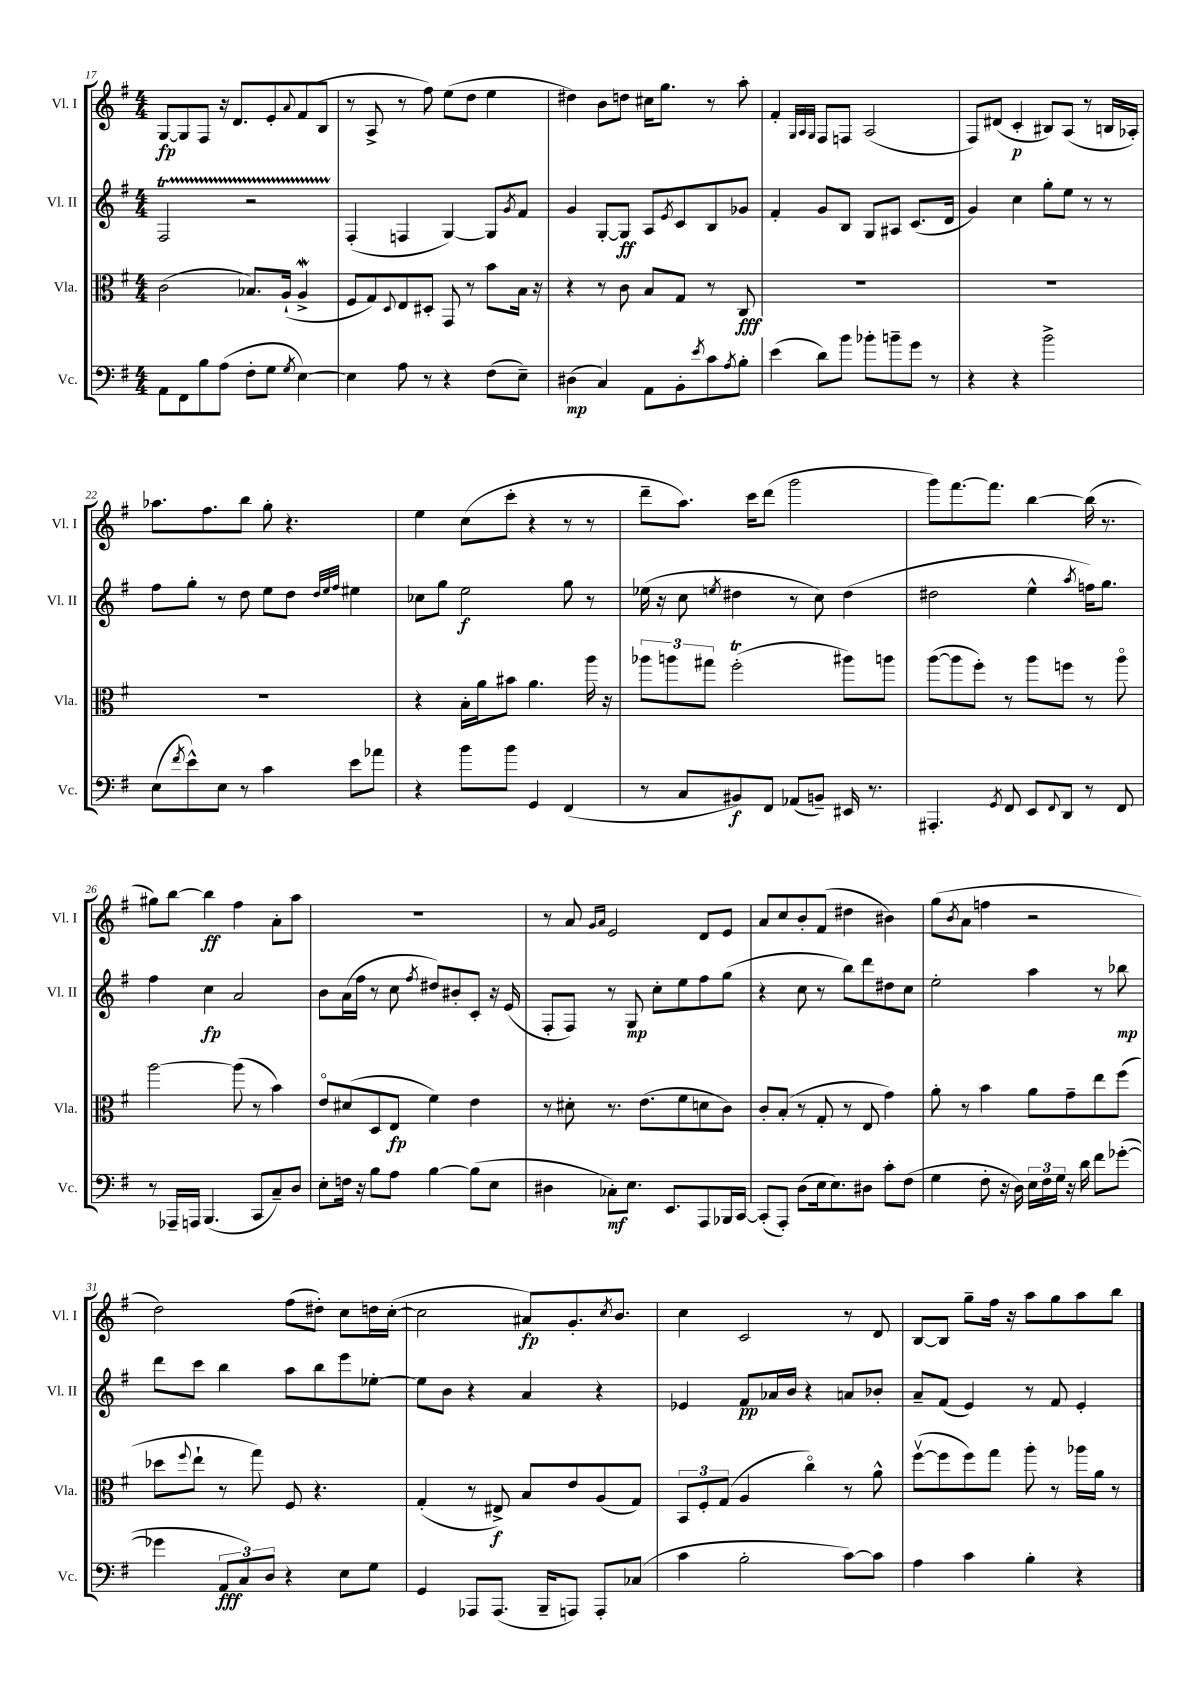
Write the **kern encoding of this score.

**kern	**dynam	**kern	**dynam	**kern	**dynam	**kern	**dynam
*part4	*part4	*part3	*part3	*part2	*part2	*part1	*part1
*staff4	*staff4	*staff3	*staff3	*staff2	*staff2	*staff1	*staff1
*I"Vc.	*	*I"Vla.	*	*I"Vl. II	*	*I"Vl. I	*
*I'Vc.	*	*I'Vla.	*	*I'Vl. II	*	*I'Vl. I	*
*clefF4	*	*clefC3	*	*clefG2	*	*clefG2	*
*k[f#]	*	*k[f#]	*	*k[f#]	*	*k[f#]	*
*M4/4	*	*M4/4	*	*M4/4	*	*M4/4	*
=17	=17	=17	=17	=17	=17	=17	=17
8AA\L	.	(2c\	.	2F#t/	.	[8G/L	fp
8FF#\	.	.	.	.	.	8G/]	.
8B\	.	.	.	.	.	8F#/J	.
(8A\J	.	.	.	.	.	16r	.
.	.	.	.	.	.	8.d/L	.
8F#'\L	.	8.B-X/L)	.	2r	.	.	.
8G\J	.	.	.	.	.	8e'/	.
.	.	(16A`/Jk	.	.	.	.	.
8qG/	.	.	.	.	.	8qqa/	.
[4E\)	.	4AW^/	.	.	.	(8f#/	.
.	.	.	.	.	.	8B/J	.
=18	=18	=18	=18	=18	=18	=18	=18
4E\]	.	8F#/L	.	(4F#'/	.	8r	.
.	.	8G/)	.	.	.	8A^/	.
.	.	8qqD/	.	.	.	.	.
8A\	.	8E/	.	4Fn/	.	8r	.
8r	.	8D#X'/J	.	.	.	8ff#\)	.
4r	.	8GG/	.	[4G/)	.	(8ee\L	.
.	.	8r	.	.	.	8dd\J	.
(8F#\L	.	8b\L	.	8G/L]	.	4ee\	.
.	.	.	.	8qg/	.	.	.
8E~\J)	.	16B\Jk	.	8f#/J	.	.	.
.	.	16r	.	.	.	.	.
=19	=19	=19	=19	=19	=19	=19	=19
(4D#X\	mp	4r	.	4g/	.	4dd#X\)	.
4C/)	.	8r	.	[8G'/L	.	8b\L	.
.	.	8c\	.	8G/J]	ff	8ddn\J	.
8AA\L	.	8B/L	.	8A/L	.	16cc#X\KL	.
.	.	.	.	.	.	8.gg\J	.
.	.	.	.	8qe/	.	.	.
8BB'\	.	8G/J	.	8c/	.	.	.
8qe/	.	.	.	.	.	.	.
8c\	.	8r	.	8B/	.	8r	.
8qA/	.	.	.	.	.	.	.
8B'\J	.	8C/	fff	8g-X/J	.	8aa'\	.
=20	=20	=20	=20	=20	=20	=20	=20
(4e\	.	1r	.	4f#'/	.	4f#'/	.
.	.	.	.	.	.	32qqG/LLL	.
.	.	.	.	.	.	32qqA/	.
.	.	.	.	.	.	32qqG/JJJ	.
8d\L)	.	.	.	8g/L	.	8F#/L	.
8b\J	.	.	.	8B/J	.	8Fn/J	.
8b-X'\L	.	.	.	8G/L	.	(2A/	.
8bn~\	.	.	.	8A#X/J	.	.	.
8g\J	.	.	.	(8.c/L	.	.	.
8r	.	.	.	.	.	.	.
.	.	.	.	16d/Jk	.	.	.
=21	=21	=21	=21	=21	=21	=21	=21
4r	.	1r	.	4g/)	.	8F#/L)	.
.	.	.	.	.	.	(8d#X/J	.
4r	.	.	.	4cc\	.	4c'/	p
2b^\	.	.	.	8gg'\L	.	8B#X/L)	.
.	.	.	.	8ee\J	.	(8A/J	.
.	.	.	.	8r	.	8r	.
.	.	.	.	8r	.	16Bn/LL	.
.	.	.	.	.	.	16A-X'/JJ)	.
!!LO:LB:g=z
=22	=22	=22	=22	=22	=22	=22	=22
(8E\L	.	1r	.	8ff#\L	.	8.aa-X\L	.
8qf#/	.	.	.	.	.	.	.
8e^^\)	.	.	.	8gg'\J	.	.	.
.	.	.	.	.	.	8.ff#\	.
8E\J	.	.	.	8r	.	.	.
8r	.	.	.	8dd\	.	8bb\J	.
4c\	.	.	.	8ee\L	.	8gg'\	.
.	.	.	.	8dd\J	.	4.r	.
.	.	.	.	32qqdd/LLL	.	.	.
.	.	.	.	32qqee/	.	.	.
.	.	.	.	32qqff#/JJJ	.	.	.
8e\L	.	.	.	4ee#X\	.	.	.
8a-X\J	.	.	.	.	.	.	.
=23	=23	=23	=23	=23	=23	=23	=23
4r	.	4r	.	8cc-X\L	.	4ee\	.
.	.	.	.	8gg\J	.	.	.
8b\L	.	16B'\LL	.	2ee\	f	(8cc\L	.
.	.	16a\J	.	.	.	.	.
8b\J	.	8b#X\J	.	.	.	8ccc'\J	.
4GG/	.	4.a\	.	.	.	4r	.
(4FF#/	.	.	.	8gg\	.	8r	.
.	.	16aa\	.	8r	.	8r	.
.	.	16r	.	.	.	.	.
=24	=24	=24	=24	=24	=24	=24	=24
8r	.	12aa-X\L	.	(16ee-X\	.	8ddd~\L	.
.	.	.	.	16r	.	.	.
.	.	12aan\	.	.	.	.	.
8C/L	.	.	.	8cc\	.	8.aa\J)	.
.	.	12gg#X\J	.	.	.	.	.
.	.	.	.	8qeen/	.	.	.
8BB#X/)	f	(2ff#t'\	.	4dd#X\	.	.	.
.	.	.	.	.	.	16ccc\KL	.
8FF#/J	.	.	.	.	.	(8ddd\J	.
(8AA-X/L	.	.	.	8r	.	2ggg\	.
8BBn~/J)	.	.	.	8cc\)	.	.	.
16EE#X/	.	8aa#X\L)	.	(4dd#\	.	.	.
8.r	.	.	.	.	.	.	.
.	.	8aan\J	.	.	.	.	.
=25	=25	=25	=25	=25	=25	=25	=25
4.AAA#X'/	.	([8aa\L	.	2dd#X\	.	8ggg\L)	.
.	.	8aa\]	.	.	.	[8.fff#\	.
.	.	8ff#'\J)	.	.	.	.	.
.	.	.	.	.	.	8.fff#\J]	.
8qGG/	.	.	.	.	.	.	.
8FF#/	.	8r	.	.	.	.	.
8EE/L	.	8aa\L	.	4ee^^\	.	[4bb\	.
8qqFF#/	.	.	.	.	.	.	.
8DD/J	.	8ffn\J	.	.	.	.	.
.	.	.	.	8qaa/	.	.	.
8r	.	8r	.	16ffn\KL)	.	(16bb\]	.
.	.	.	.	8.gg\J	.	8.r	.
8FF#/	.	8aa\	.	.	.	.	.
!!LO:LB:g=z
=26	=26	=26	=26	=26	=26	=26	=26
8r	.	[2aa\	.	4ff#\	.	8gg#X\L)	.
16AAA-X~/LL	.	.	.	.	.	[8bb\J	.
16AAAn/JJ	.	.	.	.	.	.	.
(4.BBB/	.	.	.	4cc\	fp	4bb\]	ff
.	.	(8aa\]	.	2a/	.	4ff#\	.
8CC/L	.	8r	.	.	.	.	.
8C~/)	.	4b\)	.	.	.	8a'\L	.
8D/J	.	.	.	.	.	8aa\J	.
=27	=27	=27	=27	=27	=27	=27	=27
8E'\L	.	8e/L	.	8b\L	.	1r	.
16Fn\Jk	.	(8d#X/	.	(16a\L	.	.	.
16r	.	.	.	16ff#\JJ	.	.	.
8B\L	.	8D/	.	8r	.	.	.
8A\J	.	8E/J	fp	8cc\	.	.	.
.	.	.	.	8qff#/	.	.	.
[4B\	.	4f#\)	.	8dd#X/L)	.	.	.
.	.	.	.	8b#X'/	.	.	.
(8B\L]	.	4e\	.	8c'/J	.	.	.
8E\J	.	.	.	16r	.	.	.
.	.	.	.	(16e/	.	.	.
=28	=28	=28	=28	=28	=28	=28	=28
4D#X\	.	8r	.	8F#'/L	.	8r	.
.	.	8d#X'\	.	8F#/J)	.	8a/	.
.	.	.	.	.	.	16qqg/LL	.
.	.	.	.	.	.	16qqa/JJ	.
8C-X'\L)	mf	8.r	.	8r	.	2e/	.
8.E\J	.	.	.	8G/	mp	.	.
.	.	(8.e\L	.	.	.	.	.
.	.	.	.	8cc'\L	.	.	.
8.EE/L	.	.	.	.	.	.	.
.	.	8f#\	.	8ee\	.	.	.
8AAA/	.	8dn\	.	8ff#\	.	8d/L	.
16BBB-X/L	.	8c\J)	.	(8gg\J	.	8e/J	.
[16CC/JJ	.	.	.	.	.	.	.
=29	=29	=29	=29	=29	=29	=29	=29
(8CC'/L]	.	8c'/L	.	4r	.	8a/L	.
8AAA'/J)	.	(8B'/J	.	.	.	8cc/	.
(8D\L	.	8r	.	8cc\	.	8b'/	.
16E\k	.	8G'/	.	8r	.	(8f#/J	.
8.E\)	.	.	.	.	.	.	.
.	.	8r	.	8bb\L)	.	4dd#X\	.
8D#X\J	.	8E/	.	8ddd\	.	.	.
8c'\L	.	4g\)	.	8dd#X\	.	4b#X\)	.
(8F#\J	.	.	.	8cc\J	.	.	.
=30	=30	=30	=30	=30	=30	=30	=30
4G\	.	8a'\	.	2ee'\	.	(8gg\L	.
.	.	.	.	.	.	8qb/	.
.	.	8r	.	.	.	8a\J	.
8F#'\	.	4b\	.	.	.	4ffn\	.
16r	.	.	.	.	.	.	.
16D\)	.	.	.	.	.	.	.
24E\LL	.	8a\L	.	4aa\	.	2r	.
24F#\	.	.	.	.	.	.	.
24G\JJ	.	.	.	.	.	.	.
16r	.	8g~\	.	.	.	.	.
16d\	.	.	.	.	.	.	.
8f#\L	.	8ee\	.	8r	.	.	.
([8g-X'\J	.	(8ff#\J	.	8bb-X\	mp	.	.
!!LO:LB:g=z
=31	=31	=31	=31	=31	=31	=31	=31
4g-X\]	.	8dd-X\L	.	8ddd\L	.	2dd\)	.
.	.	8qqff#/	.	.	.	.	.
.	.	8ee`\J	.	8ccc\J	.	.	.
12AA/L	fff	8r	.	4bb\	.	.	.
12C/)	.	.	.	.	.	.	.
.	.	8gg\)	.	.	.	.	.
12D/J	.	.	.	.	.	.	.
4r	.	8F#/	.	8aa\L	.	(8ff#\L	.
.	.	4.r	.	8bb\	.	8dd#X'\J)	.
8E\L	.	.	.	8eee\	.	8cc\L	.
8G\J	.	.	.	[8ee-X'\J	.	16ddn\L	.
.	.	.	.	.	.	([16cc'\JJ	.
=32	=32	=32	=32	=32	=32	=32	=32
4GG/	.	(4G'/	.	8ee-\L]	.	2cc\]	.
.	.	.	.	8b\J	.	.	.
8AAA-X/L	.	8r	.	4r	.	.	.
(8.AAA-/J	.	8E#X^/)	f	.	.	.	.
.	.	8B/L	.	4a/	.	8a#X/L)	fp
16BBB~/KL	.	.	.	.	.	.	.
8AAAn/J)	.	8e/	.	.	.	8.g'/	.
8AAA'/L	.	(8A/	.	4r	.	.	.
.	.	.	.	.	.	8qcc/	.
.	.	.	.	.	.	8.b/J	.
(8C-X/J	.	8G/J)	.	.	.	.	.
=33	=33	=33	=33	=33	=33	=33	=33
4c\	.	12BB/L	.	4e-X/	.	4cc\	.
.	.	12F#'/	.	.	.	.	.
.	.	(12G/J	.	.	.	.	.
2B'\	.	4A/	.	8f#/L	pp	2c/	.
.	.	.	.	16a-X/L	.	.	.
.	.	.	.	16b/JJ	.	.	.
.	.	4cc\)	.	4r	.	.	.
[8c\L)	.	8r	.	8an/L	.	8r	.
8c\J]	.	8a^^\	.	8b-X'/J	.	8d/	.
=34	=34	=34	=34	=34	=34	=34	=34
4A\	.	([8ff#v\L	.	8a~/L	.	[8B/L	.
.	.	8ff#\]	.	(8f#/J	.	8B/J]	.
4c\	.	8ff#\)	.	4e/)	.	8gg~\L	.
.	.	8gg\J	.	.	.	16ff#\Jk	.
.	.	.	.	.	.	16r	.
4B'\	.	8aa'\	.	8r	.	8aa\L	.
.	.	8r	.	8f#/	.	8gg\	.
4r	.	16aa-X\LL	.	4e'/	.	8aa\	.
.	.	16a\JJ	.	.	.	.	.
.	.	8r	.	.	.	8bb\J	.
==	==	==	==	==	==	==	==
*-	*-	*-	*-	*-	*-	*-	*-
